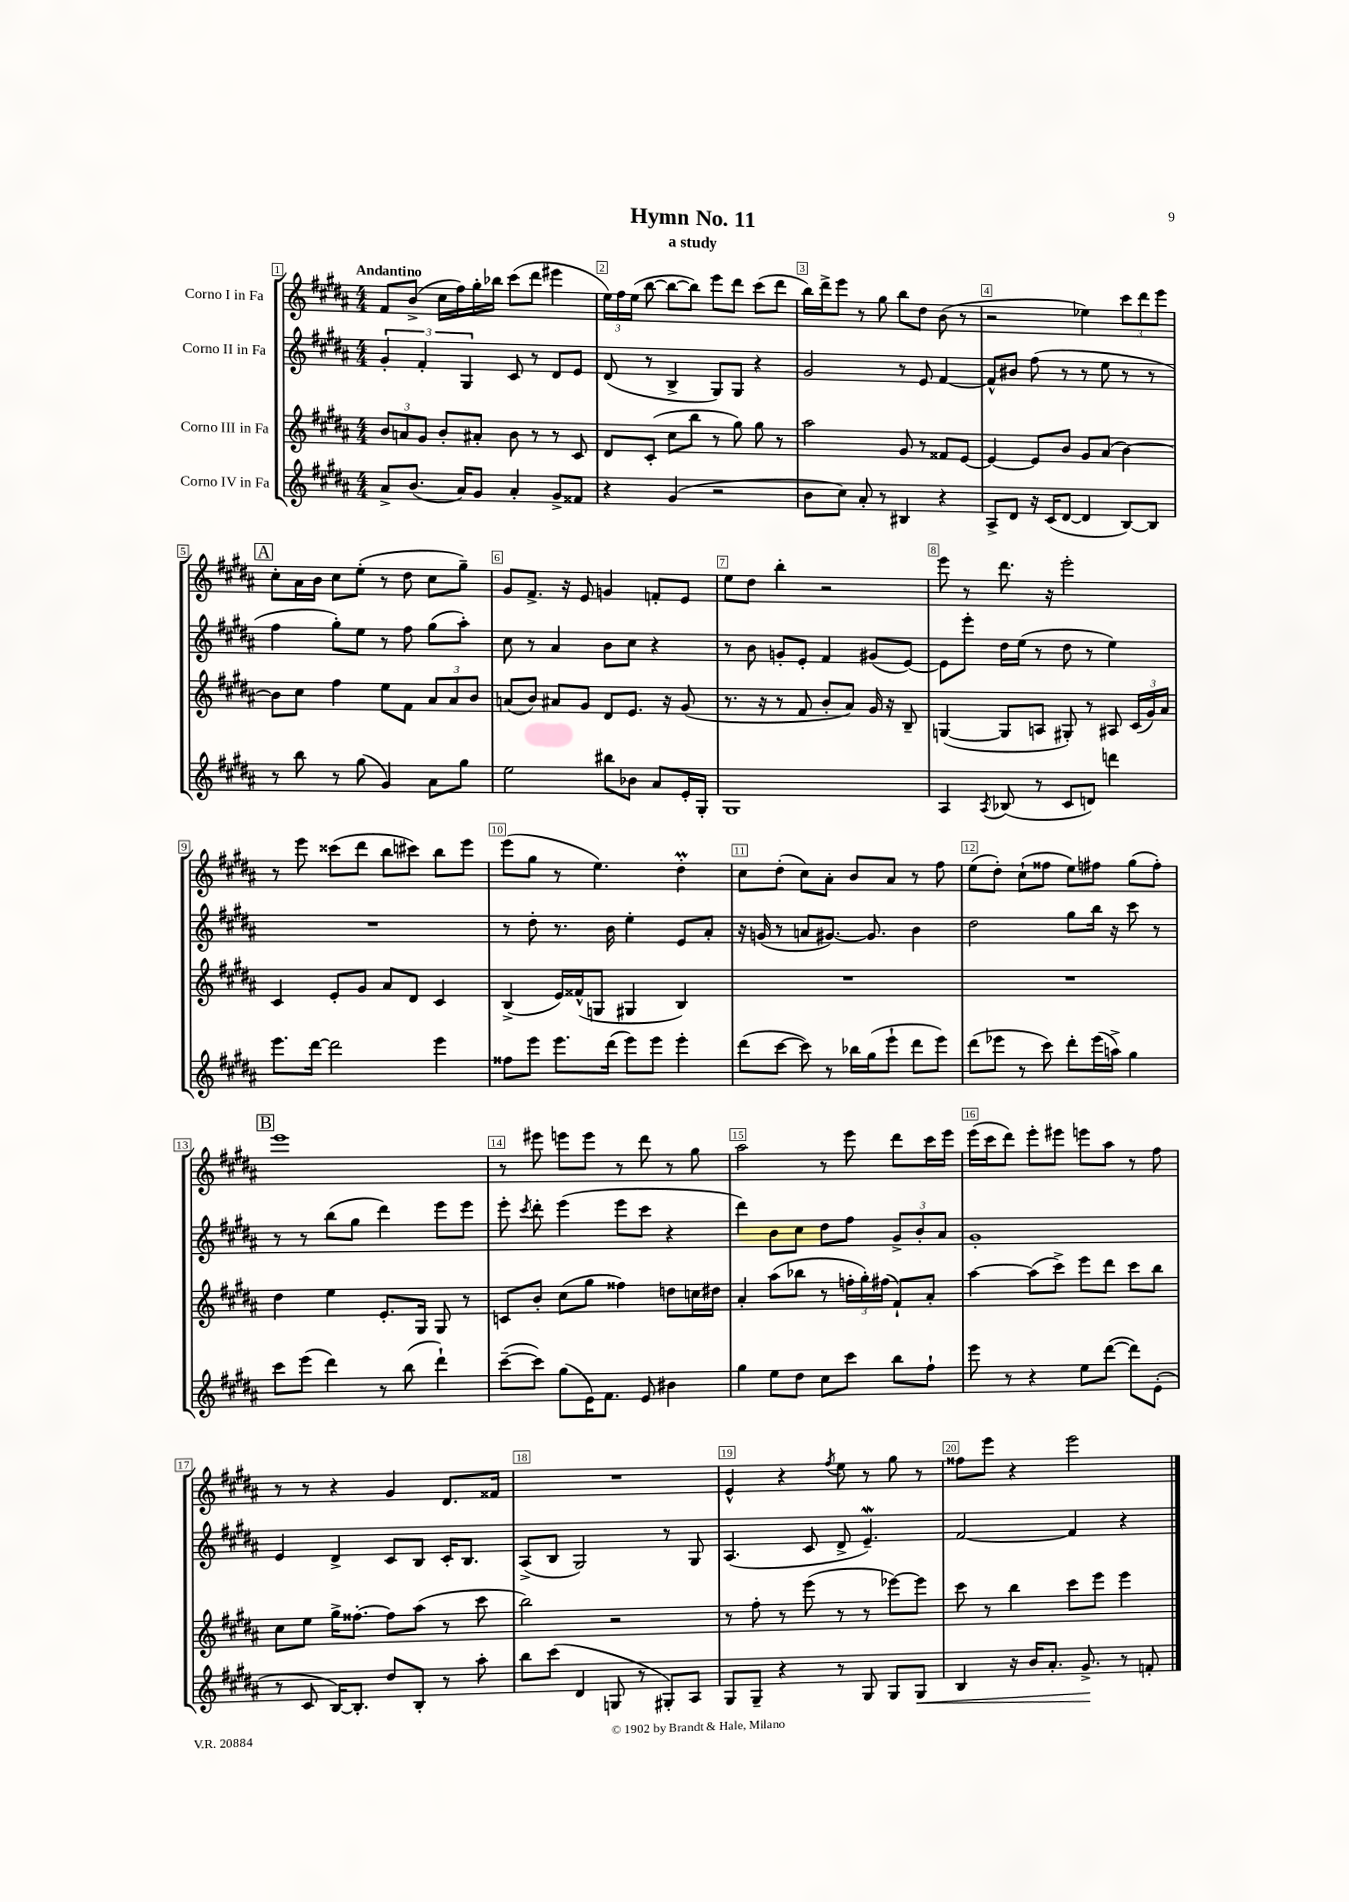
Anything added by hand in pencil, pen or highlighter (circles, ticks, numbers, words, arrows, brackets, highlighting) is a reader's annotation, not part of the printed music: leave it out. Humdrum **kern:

**kern	**kern	**kern	**kern
*staff4	*staff3	*staff2	*staff1
*clefG2	*clefG2	*clefG2	*clefG2
*k[f#c#g#d#a#]	*k[f#c#g#d#a#]	*k[f#c#g#d#a#]	*k[f#c#g#d#a#]
*M4/4	*M4/4	*M4/4	*M4/4
8a#^	12b	6g#'	8f#
.	12a	.	.
(8.b	.	.	(8b^
.	12g#	6f#'	.
.	8b'	.	16cc#
16a#)	.	.	16ff#)
.	.	6G#	.
8g#	8a#'	.	16gg#'
.	.	.	16bb-
4a#'	8b	8c#	(8ccc#
.	8r	8r	8ddd#
8g#^	8r	8d#	4eee#
8f##	8c#	8e	.
=	=	=	=
4r	8d#	(8d#	24ee)
.	.	.	24ff#
.	.	.	(24ee
.	(8c#'	8r	[8bb
(4g#	8cc#	4B^	8bb_
.	8bb	.	8bb])
2r	8r	8G#)	8eee
.	8gg#)	8G#	8ddd#
.	8gg#	4r	(8ccc#
.	8r	.	8ddd#
=	=	=	=
8b	2aa#	2g#	16bb)
.	.	.	16ddd#^
8cc#)	.	.	8eee
8a#'	.	.	8r
8r	.	.	8gg#
4B#	8g#	8r	8bb
.	8r	8e	8dd#
4r	8f##	[4f#	(8b
.	[8e	.	8r
=	=	=	=
8A#^	4e_	8f#^^]	2r
8d#	.	8b#	.
16r	8e]	(8ff#	.
(16c#	.	.	.
[8d#	8b	8r	.
4d#]	8g#	8r	4ee-)
.	(8a#	8ee	.
[8B)	[4b)	8r	12ccc#
.	.	.	12ddd#
8B]	.	8r	.
.	.	.	12eee
=	=	=	=
8r	8b]	4ff#	8cc#'
8bb	8cc#	.	16a#
.	.	.	16b
8r	4ff#	8gg#')	8cc#
(8gg#	.	8ee	(8ee'
4g#)	8ee	8r	8r
.	8f#	8ff#	8dd#
8a#	12a#	(8gg#	8cc#
.	12a#	.	.
8gg#	.	8aa#')	8gg#~)
.	12b	.	.
=	=	=	=
2ee	(8a	8cc#	8g#
.	8b)	8r	8.f#^
.	8a#	4a#	.
.	.	.	16r
.	8g#	.	8e
8bb#	8d#	8b	4g
8b-	8.e	8cc#	.
8a#	.	4r	8f'
.	16r	.	.
16e'	(8g#	.	8e
16G#'	.	.	.
=	=	=	=
1G#	8.r	8r	8ee
.	.	8b	8dd#
.	16r	.	.
.	8r	8g'	4bb'
.	8f#	8e'	.
.	8b'	4f#	2r
.	8a#)	.	.
.	16g#	(8g#	.
.	16r	.	.
.	8B~	[8e)	.
=	=	=	=
4A#	([4G	8e]	8eee
.	.	8eee'	8r
8qA#	.	.	.
(8B-	8G]	16dd#	8.ddd#
.	.	(16ee	.
8r	8A	8r	.
.	.	.	16r
8c#	8G#')	8dd#	2eee'
8d)	8r	8r	.
4ddd	8A#	4ee)	.
.	(24c#	.	.
.	24g#)	.	.
.	24a#	.	.
=	=	=	=
8.eee	4c#	1r	8r
.	.	.	8eee
[16ddd#	.	.	.
2ddd#]	8e'	.	(8ccc##
.	8g#	.	8ddd#
.	8a#	.	8bb
.	8d#	.	8ccc#)
4eee	4c#	.	8bb
.	.	.	8eee
=	=	=	=
8ff##	(4B^	8r	(8eee
8eee	.	8dd#'	8gg#
8.eee	16e)	8.r	8r
.	(16f##^^	.	.
.	8G	.	4.ee)
(16ddd#	.	16b	.
8eee)	4G#	4ee'	.
8eee	.	.	.
4eee'	4B)	8e	4dd#'
.	.	8a#'	.
=	=	=	=
(8ddd#	1r	16r	8cc#
.	.	(16g	.
[8ccc#	.	8r	(8dd#'
8ccc#])	.	8a	8cc#)
8r	.	[8.g#)	8a#'
16bb-	.	.	8b
(16gg#	.	8.g#]	.
8eee`	.	.	8a#
8ddd#	.	4b	8r
8eee)	.	.	8ff#
=	=	=	=
(8ddd#	1r	2dd#	(8ee
8eee-	.	.	8dd#')
8r	.	.	(8cc#`
8ccc#)	.	.	8ff##
8ddd#'	.	8gg#	8ee)
(16eee-	.	16bb	8ff#
16aa^)	.	16r	.
4gg#	.	8ccc#	(8gg#
.	.	8r	8ff#')
=	=	=	=
8ccc#	4dd#	8r	1eee
(8eee	.	8r	.
4ddd#)	4ee	(8bb	.
.	.	8gg#	.
8r	8.e'	4ddd#)	.
(8bb	.	.	.
.	16G#	.	.
4ddd#`)	8G#	8eee	.
.	8r	8eee	.
=	=	=	=
([8ccc#~	8c	8eee'	8r
.	.	8qccc#	.
8ccc#])	8b'	8ddd#'	8eee#
(8gg#	(8cc#	(4eee	8eee
16e)	8gg#	.	8eee
8.f#	.	.	.
.	4ff##)	8eee	8r
8e	.	8ccc#	8ddd#
4b#	8dd	4r	8r
.	16cc	.	8gg#
.	16dd#	.	.
=	=	=	=
4gg#	4a#'	4ddd#)	2aa#
8ee	(8aa#	8b	.
8dd#	8bb-	8cc#	.
8cc#	8r	8dd#	8r
8ccc#	24ff'	8ff#	8eee
.	24gg#')	.	.
.	(24ff#	.	.
8bb	8f#`)	12g#^	8ddd#
.	.	12b'	.
8ff#`	8a#'	.	16ccc#
.	.	12a#	.
.	.	.	16eee
=	=	=	=
8eee	[4aa#	1g#'	(16eee
.	.	.	16ccc#
8r	.	.	8ddd#)
4r	(8aa#]	.	8eee'
.	8ccc#^)	.	8eee#
8ee	8eee	.	8eee
([8ddd#	8ddd#	.	8aa#
8ddd#])	8ccc#	.	8r
(8e'	8bb	.	8ff#
=	=	=	=
8r	8cc#	4e	8r
8c#	8ee	.	8r
[16B)	16gg#^	4d#^	4r
8.B']	[8.ff##'	.	.
8dd#	8ff##]	8c#	4g#
8B'	(8aa#	8B	.
8r	8r	16c#'	8.d#
.	.	8.B	.
8aa#'	8ccc#	.	.
.	.	.	16f##
=	=	=	=
8bb	2bb)	(8A#^	1r
(8ccc#	.	8B	.
4d#	.	2G#)	.
8G	2r	.	.
8r	.	.	.
8G#')	.	8r	.
8A#	.	8G#	.
=	=	=	=
8G#	8r	(4.A#	4e^^
8G#~	8ff#'	.	.
4r	8r	.	4r
.	(8eee	8c#	.
.	.	.	8qff#
8r	8r	8d#^	8ee
8G#	8r	4.e~)	8r
8G#	[8eee-)	.	8gg#
8G#	8eee-]	.	8r
=	=	=	=
4B	8ccc#	[2f#	8ff##
.	8r	.	8eee
16r	4bb	.	4r
16b	.	.	.
8.a#'	.	.	.
.	8ccc#	4f#]	2eee
8.g#^	.	.	.
.	8eee	.	.
8r	4eee	4r	.
8f'	.	.	.
==	==	==	==
*-	*-	*-	*-
